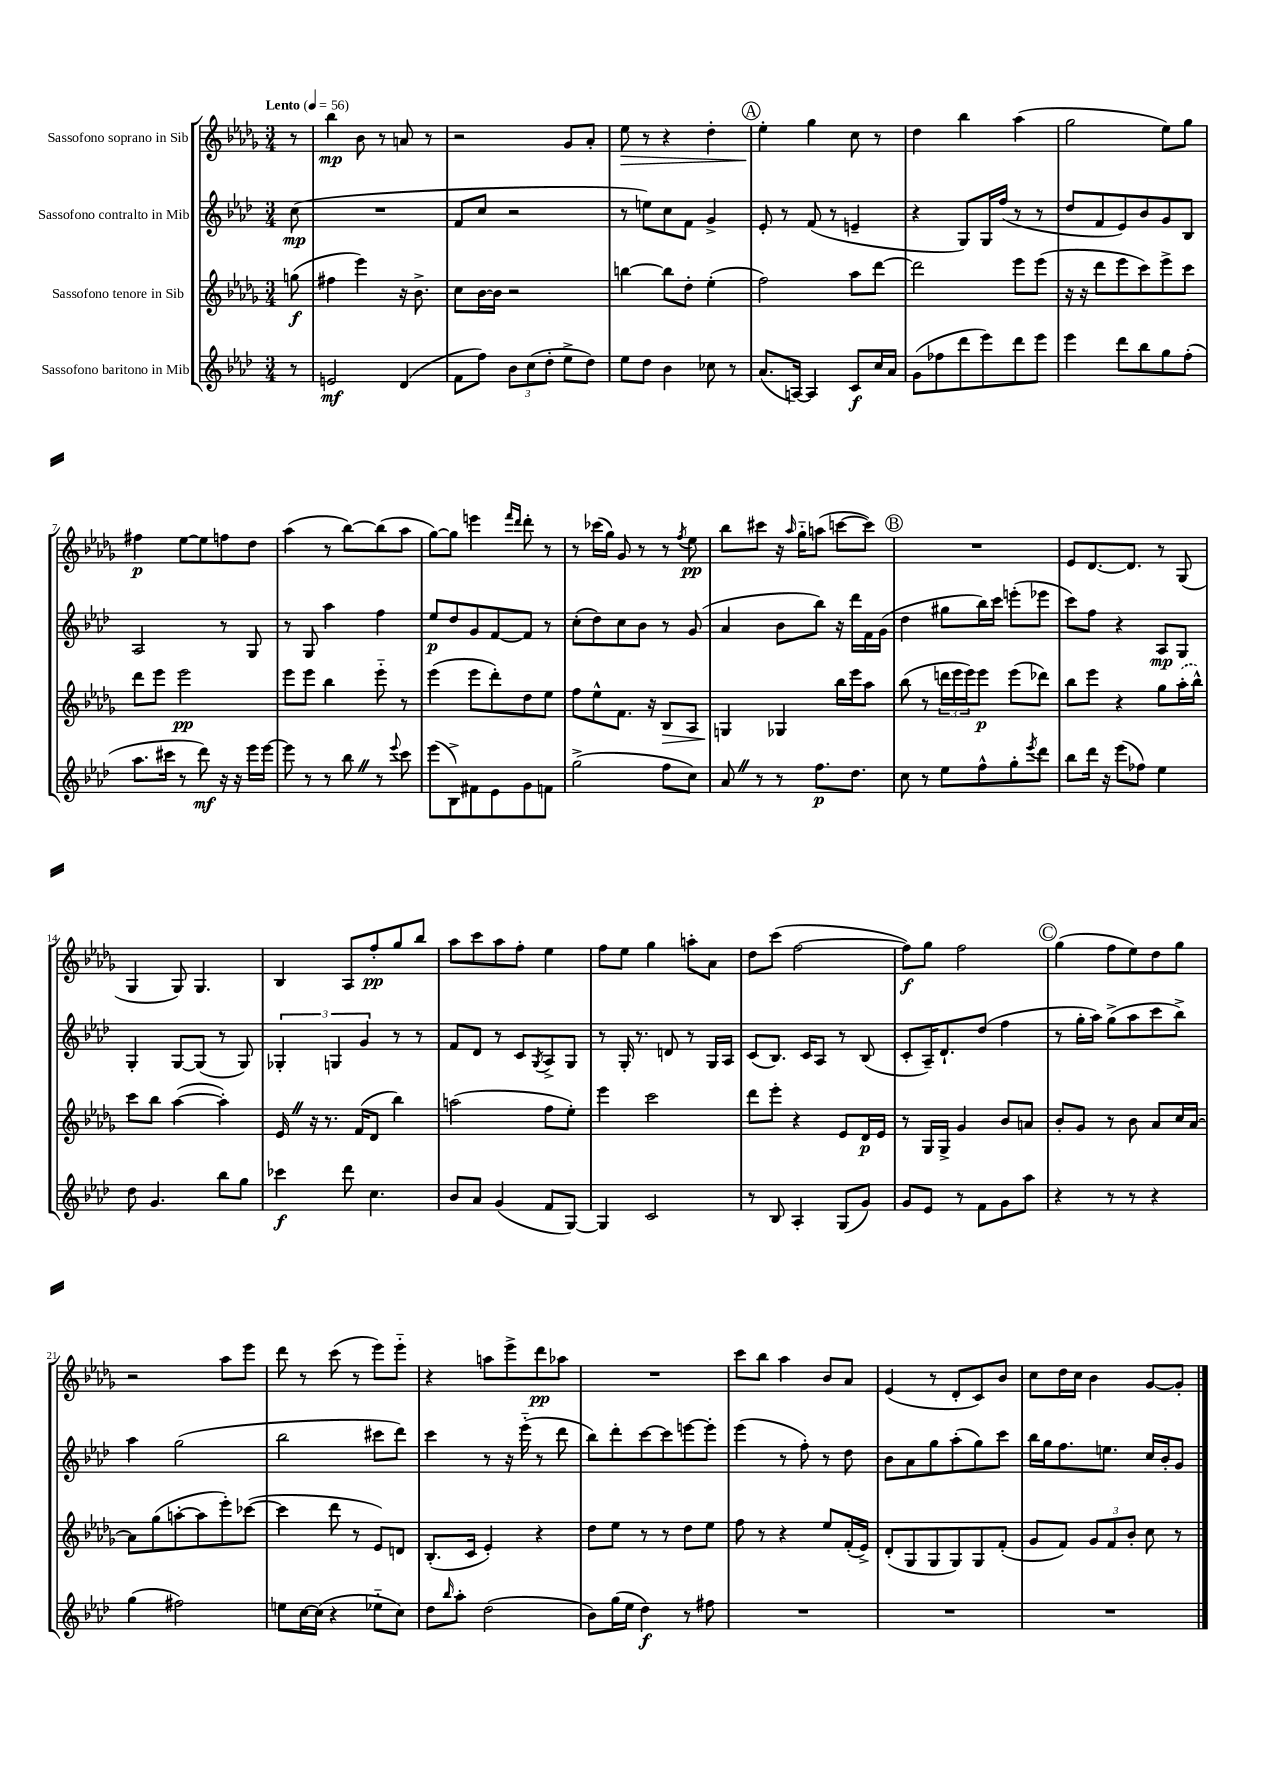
<<
\new StaffGroup <<
\new Staff = "s0" \with { instrumentName = "Sassofono soprano in Sib" } {
    \clef treble \key des \major \numericTimeSignature \time 3/4 \partial 8 \tempo "Lento" 4 = 56
    r8 |
    bes''4\mp bes'8 r8 a'8 r8 |
    r2 ges'8 aes'8-. |
    ees''8\> r8 r4 des''4-. |
    \mark \markup { \circle "A" } ees''4-.\! ges''4 c''8 r8 |
    des''4 bes''4 aes''4( |
    ges''2 ees''8) ges''8 |
    fis''4\p ees''8~ ees''8 f''8 des''8 |
    aes''4( r8 bes''8~) bes''8( aes''8 |
    ges''8~) ges''8 e'''4 \grace { f'''16 des'''16 } des'''8-. r8 |
    r8 ces'''16( ges''16) ges'8 r8 r8 \acciaccatura { f''8 } ees''8\pp |
    bes''8 cis'''8 r16 \grace { aes''16 } ges''16-_ a''8( c'''8~ c'''8) |
    \mark \markup { \circle "B" } R2. |
    ees'8 des'8.~ des'8. r8 ges8( |
    ges4 ges8) ges4. |
    bes4 aes8 f''8-.\pp ges''8 bes''8 |
    aes''8 c'''8 aes''8 f''8-. ees''4 |
    f''8 ees''8 ges''4 a''8-. aes'8 |
    des''8 c'''8( f''2~ |
    f''8\f) ges''8 f''2 |
    \mark \markup { \circle "C" } ges''4( f''8 ees''8) des''8 ges''8 |
    r2 aes''8 ees'''8 |
    des'''8 r8 c'''8( r8 ees'''8) ees'''8-_ |
    r4 a''8 ees'''8-> des'''8\pp aes''8 |
    R2. |
    c'''8 bes''8 aes''4 bes'8 aes'8 |
    ees'4( r8 des'8-. c'8) bes'8 |
    c''8 des''16 c''16 bes'4 ges'8~ ges'8-. \bar "|." |
}
\new Staff = "s1" \with { instrumentName = "Sassofono contralto in Mib" } {
    \clef treble \key aes \major \numericTimeSignature \time 3/4 \partial 8
    c''8\mp( |
    R2. |
    f'8 c''8 r2 |
    r8 e''8) c''8 f'8 g'4-> |
    \mark \markup { \circle "A" } ees'8-. r8 f'8( r8 e'4-- |
    r4 g8) g16 f''16( r8 r8 |
    des''8 f'8 ees'8) bes'8 g'8 bes8 |
    aes2 r8 g8 |
    r8 g8 aes''4 f''4 |
    ees''8\p des''8 g'8 f'8~ f'8 r8 |
    c''8-.( des''8) c''8 bes'8 r8 g'8( |
    aes'4 bes'8 bes''8) r16 des'''16 f'16 g'16( |
    \mark \markup { \circle "B" } des''4 gis''8 bes''16) c'''16 e'''8-.( ees'''8 |
    c'''8) f''8 r4 aes8\mp g8 |
    g4-. g8~ g8( r8 g8) |
    \tuplet 3/2 { ges4-. g4 g'4 } r8 r8 |
    f'8 des'8 r8 c'8 \acciaccatura { g8 } aes8-> g8 |
    r8 g16-. r8. d'8 r8 g16 aes16 |
    c'8( bes8.) c'16 aes8 r8 bes8( |
    c'8-. aes16--) des'8.-! des''8( f''4 |
    \mark \markup { \circle "C" } r8 g''16-. aes''16) g''8->( aes''8 c'''8 bes''8->) |
    aes''4 g''2( |
    bes''2 cis'''8 des'''8) |
    c'''4 r8 r16 ees'''16-_( r8 des'''8 |
    bes''8) des'''8-. c'''8~ c'''8 e'''8~ e'''8-. |
    ees'''4( r8 f''8-.) r8 des''8 |
    bes'8 aes'8 g''8 aes''8-.( g''8) c'''8 |
    bes''16 g''16 f''8. e''8. c''16 bes'16-. g'8 \bar "|." |
}
\new Staff = "s2" \with { instrumentName = "Sassofono tenore in Sib" } {
    \clef treble \key des \major \numericTimeSignature \time 3/4 \partial 8
    g''8\f( |
    fis''4 ees'''4) r16 bes'8.-> |
    c''8 bes'16~ bes'16 r2 |
    b''4~ b''8 des''8-. ees''4-.( |
    \mark \markup { \circle "A" } f''2) aes''8 des'''8~ |
    des'''2 ees'''8 ees'''8( |
    r16 r16 des'''8 ees'''8 c'''8) ees'''8-> c'''8 |
    des'''8 ees'''8 ees'''2\pp |
    ees'''8 ees'''8 bes''4 ees'''8-_ r8 |
    ees'''4( ees'''8 des'''8-.) des''8 ees''8 |
    f''8 ees''8-^ f'8. r16 bes8\> aes8 |
    g4\! ges4 bes''16 ees'''16 aes''8 |
    \mark \markup { \circle "B" } bes''8( r8 \tuplet 3/2 { d'''16 ees'''16 ees'''16) } ees'''8\p ees'''8( des'''8) |
    bes''8 ees'''8 r4 ges''8 \once \slurDashed aes''16-.( bes''16-^) |
    c'''8 bes''8 aes''4~( aes''4-.) |
    ees'16 \once \override BreathingSign.text = \markup { \musicglyph "scripts.caesura.straight" } \breathe r16 r8. f'16( des'8 bes''4) |
    a''2( f''8 ees''8-.) |
    ees'''4 c'''2 |
    des'''8 ees'''8-. r4 ees'8 des'16\p ees'16 |
    r8 ges16 ges16-> ges'4 bes'8 a'8 |
    \mark \markup { \circle "C" } bes'8-. ges'8 r8 bes'8 aes'8 c''16 aes'16~ |
    aes'8 ges''8( a''8~-. a''8 ees'''8-.) ces'''8~( |
    ces'''4 des'''8 r8 ees'8) d'8 |
    bes8.-.( c'16 ees'4-.) r4 |
    des''8 ees''8 r8 r8 des''8 ees''8 |
    f''8 r8 r4 ees''8 f'16-.( ees'16->) |
    des'8-.( ges8 ges8 ges8) ges8 f'8-.( |
    ges'8 f'8) \tuplet 3/2 { ges'8 f'8 bes'8-. } c''8 r8 \bar "|." |
}
\new Staff = "s3" \with { instrumentName = "Sassofono baritono in Mib" } {
    \clef treble \key aes \major \numericTimeSignature \time 3/4 \partial 8
    r8 |
    e'2\mf des'4( |
    f'8 f''8) \tuplet 3/2 { bes'8 c''8( des''8-. } ees''8-> des''8) |
    ees''8 des''8 bes'4 ces''8 r8 |
    \mark \markup { \circle "A" } aes'8.( a16~) a4 c'8\f c''16 aes'16 |
    g'8( fes''8 des'''8 ees'''8) des'''8 ees'''8 |
    ees'''4 des'''8 bes''8 g''8 f''8-.( |
    aes''8. cis'''16 r8 des'''8\mf) r16 r16 ees'''16 ees'''16~ |
    ees'''8 r8 r8 bes''8 \once \override BreathingSign.text = \markup { \musicglyph "scripts.caesura.straight" } \breathe r8 \appoggiatura { ees'''8 } c'''8 |
    ees'''8( bes8->) fis'8 ees'8 g'8 f'8 |
    g''2->( f''8 c''8) |
    aes'8 \once \override BreathingSign.text = \markup { \musicglyph "scripts.caesura.straight" } \breathe r8 r8 f''8.\p des''8. |
    \mark \markup { \circle "B" } c''8 r8 ees''8 f''8-^ g''8-. \acciaccatura { ees'''8 } des'''8 |
    bes''8 des'''16 r16 ees'''8( fes''8) ees''4 |
    des''8 g'4. bes''8 g''8 |
    ces'''4\f des'''8 c''4. |
    bes'8 aes'8 g'4( f'8 g8~) |
    g4 c'2 |
    r8 bes8 aes4-. g8( g'8) |
    g'8 ees'8 r8 f'8 g'8 aes''8 |
    \mark \markup { \circle "C" } r4 r8 r8 r4 |
    g''4( fis''2) |
    e''8 c''16~ c''16( r4 ees''8-_ c''8) |
    des''8 \grace { bes''16 } aes''8-. des''2( |
    bes'8) g''16( ees''16 des''4\f) r8 fis''8 |
    R2. |
    R2. |
    R2. \bar "|." |
}
>>
>>
